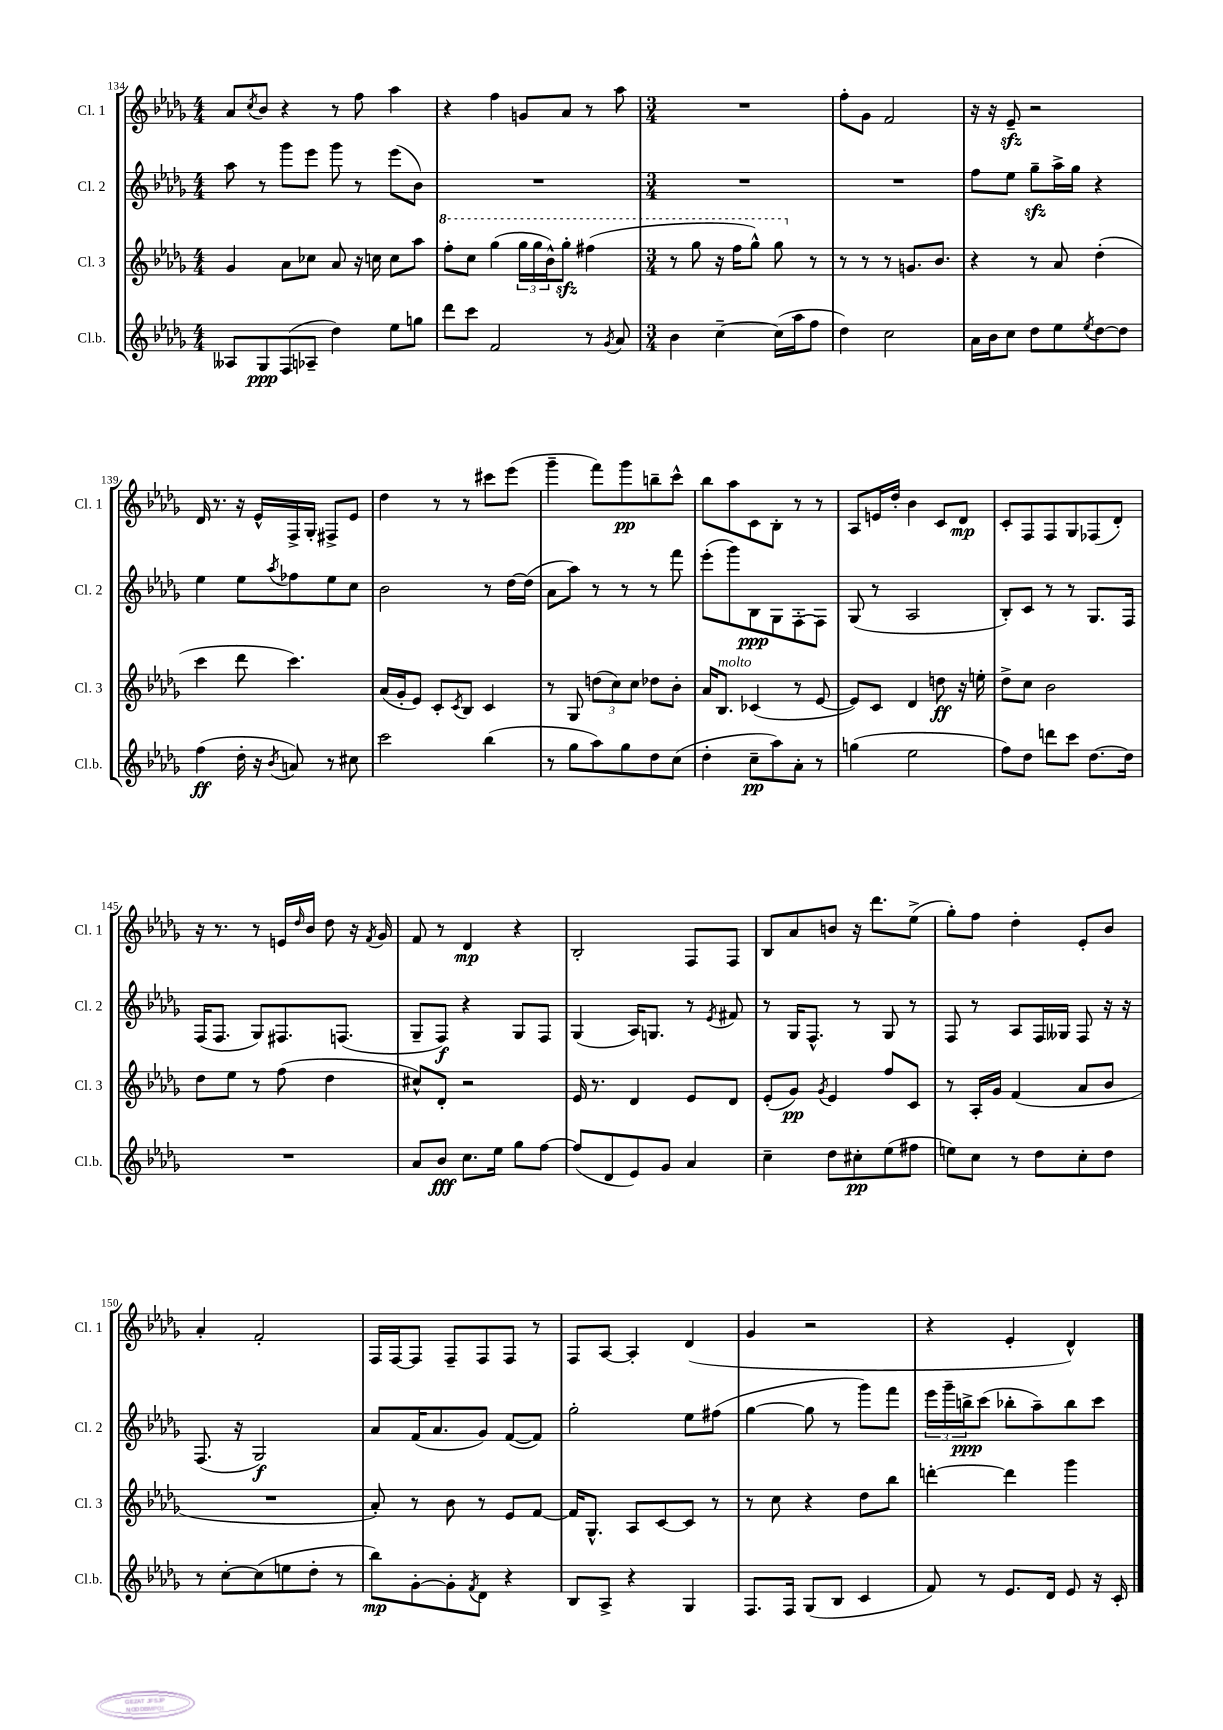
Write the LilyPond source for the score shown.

<<
\new StaffGroup <<
\new Staff = "s0" \with { instrumentName = "Cl. 1" shortInstrumentName = "Cl. 1" } {
    \clef treble \key des \major \numericTimeSignature \time 4/4
    aes'8 \acciaccatura { c''8 } bes'8 r4 r8 f''8 aes''4 |
    r4 f''4 g'8 aes'8 r8 aes''8 |
    \numericTimeSignature \time 3/4 R2. |
    f''8-. ges'8 f'2 |
    r16 r16 ees'8--\sfz r2 |
    des'16 r8. r16 ees'16-^ f16-> ges16-. fis8-> ees'8 |
    des''4 r8 r8 cis'''8 ees'''8( |
    ges'''4-- f'''8) ges'''8\pp b''8-- c'''8-^ |
    bes''8 aes''8 c'8 bes8-. r8 r8 |
    aes8 e'16 des''16-. bes'4 c'8 des'8\mp |
    c'8-. f8 f8 ges8 fes8( des'8-.) |
    r16 r8. r8 e'16 \grace { des''16 } bes'16 des''8 r16 \acciaccatura { f'8 } ges'16 |
    f'8 r8 des'4\mp r4 |
    bes2-. f8 f8 |
    bes8 aes'8 b'8 r16 des'''8. ees''8->( |
    ges''8-.) f''8 des''4-. ees'8-. bes'8 |
    aes'4-. f'2-. |
    f16 f16~ f8 f8-- f8 f8 r8 |
    f8 aes8~ aes4-. des'4( |
    ges'4 r2 |
    r4 ees'4-. des'4-^) \bar "|." |
}
\new Staff = "s1" \with { instrumentName = "Cl. 2" shortInstrumentName = "Cl. 2" } {
    \clef treble \key des \major \numericTimeSignature \time 4/4
    aes''8 r8 ges'''8 ees'''8 ges'''8 r8 ees'''8( bes'8) |
    R1 |
    \numericTimeSignature \time 3/4 R2. |
    R2. |
    f''8 ees''8 ges''8--\sfz aes''16-> ges''16 r4 |
    ees''4 ees''8 \acciaccatura { aes''8 } fes''8 ees''8 c''8 |
    bes'2 r8 des''16~ des''16( |
    aes'8 aes''8) r8 r8 r8 f'''8 |
    ees'''8-.( ges'''8) bes8\ppp ges8 f8~-. f8 |
    ges8( r8 aes2 |
    bes8-.) c'8 r8 r8 ges8. f16 |
    f16( f8. ges8) fis8. f8.( |
    ges8-- f8\f) r4 ges8 f8 |
    ges4( aes16) g8. r8 \acciaccatura { ees'8 } fis'8 |
    r8 ges16 f8.-^ r8 ges8 r8 |
    f8 r8 aes8 f16 geses16 f8 r16 r16 |
    f8.( r16 ges2\f) |
    aes'8 f'16( aes'8. ges'8) f'8~( f'8) |
    ges''2-. ees''8 fis''8( |
    ges''4~ ges''8 r8 ges'''8) f'''8 |
    \tuplet 3/2 { ees'''16 ges'''16-- b''16->\ppp } c'''8( bes''8-. aes''8--) bes''8 c'''8 \bar "|." |
}
\new Staff = "s2" \with { instrumentName = "Cl. 3" shortInstrumentName = "Cl. 3" } {
    \clef treble \key des \major \numericTimeSignature \time 4/4
    ges'4 aes'8 ces''8 aes'8 r16 c''16 c''8 aes''8 |
    \ottava #1 f'''8-. c'''8 ges'''4( \tuplet 3/2 { ges'''16 ges'''16 bes''16-^) } ges'''8-.\sfz fis'''4( |
    \numericTimeSignature \time 3/4 r8 ges'''8 r16 f'''16 ges'''8-^) ges'''8 \ottava #0 r8 |
    r8 r8 r8 g'8. bes'8. |
    r4 r8 aes'8 des''4-.( |
    c'''4 des'''8 c'''4.) |
    aes'16( ges'16-. ees'8) c'8-. \acciaccatura { c'8 } bes8 c'4 |
    r8 ges8 \tuplet 3/2 { d''8( c''8) c''8 } des''8 bes'8-. |
    aes'16 bes8.^\markup { \italic "molto" } ces'4( r8 ees'8~ |
    ees'8) c'8 des'4 d''8\ff r16 e''16-. |
    des''8-> c''8 bes'2 |
    des''8 ees''8 r8 f''8( des''4 |
    cis''8-^) des'8-. r2 |
    ees'16 r8. des'4 ees'8 des'8 |
    ees'8-.( ges'8\pp) \acciaccatura { ges'8 } ees'4 f''8 c'8 |
    r8 aes16-. ges'16 f'4( aes'8 bes'8 |
    R2. |
    aes'8-.) r8 bes'8 r8 ees'8 f'8~ |
    f'16 ges8.-^ aes8 c'8~ c'8 r8 |
    r8 c''8 r4 des''8 bes''8 |
    d'''4~-. d'''4 ges'''4 \bar "|." |
}
\new Staff = "s3" \with { instrumentName = "Cl.b." shortInstrumentName = "Cl.b." } {
    \clef treble \key des \major \numericTimeSignature \time 4/4
    aeses8 ges8\ppp f8( aes8-- des''4) ees''8 g''8 |
    des'''8 c'''8 f'2 r8 \acciaccatura { ges'8 } aes'8 |
    \numericTimeSignature \time 3/4 bes'4 c''4~-- c''16( aes''16 f''8 |
    des''4) c''2 |
    aes'16 bes'16 c''8 des''8 ees''8 \acciaccatura { ees''8 } des''8~ des''8 |
    f''4\ff( des''16-. r16 \acciaccatura { bes'8 } a'8) r8 cis''8 |
    c'''2 bes''4( |
    r8 ges''8 aes''8) ges''8 des''8 c''8( |
    des''4-. c''8--\pp aes''8) aes'8-. r8 |
    g''4( ees''2 |
    f''8) des''8 d'''8 c'''8 des''8.~ des''16 |
    R2. |
    aes'8 bes'8\fff c''8. ees''16 ges''8 f''8~ |
    f''8( des'8 ees'8) ges'8 aes'4 |
    c''4-- des''8 cis''8-.\pp ees''8( fis''8 |
    e''8) c''8 r8 des''8 c''8-. des''8 |
    r8 c''8~-. c''8( e''8 des''8-. r8 |
    bes''8\mp) ges'8~-. ges'8-. \acciaccatura { f'8 } des'8 r4 |
    bes8 aes8-> r4 ges4 |
    f8. f16 ges8( bes8 c'4 |
    f'8) r8 ees'8. des'16 ees'8 r16 c'16-. \bar "|." |
}
>>
>>
\layout { \context { \Score currentBarNumber = #134 } }
